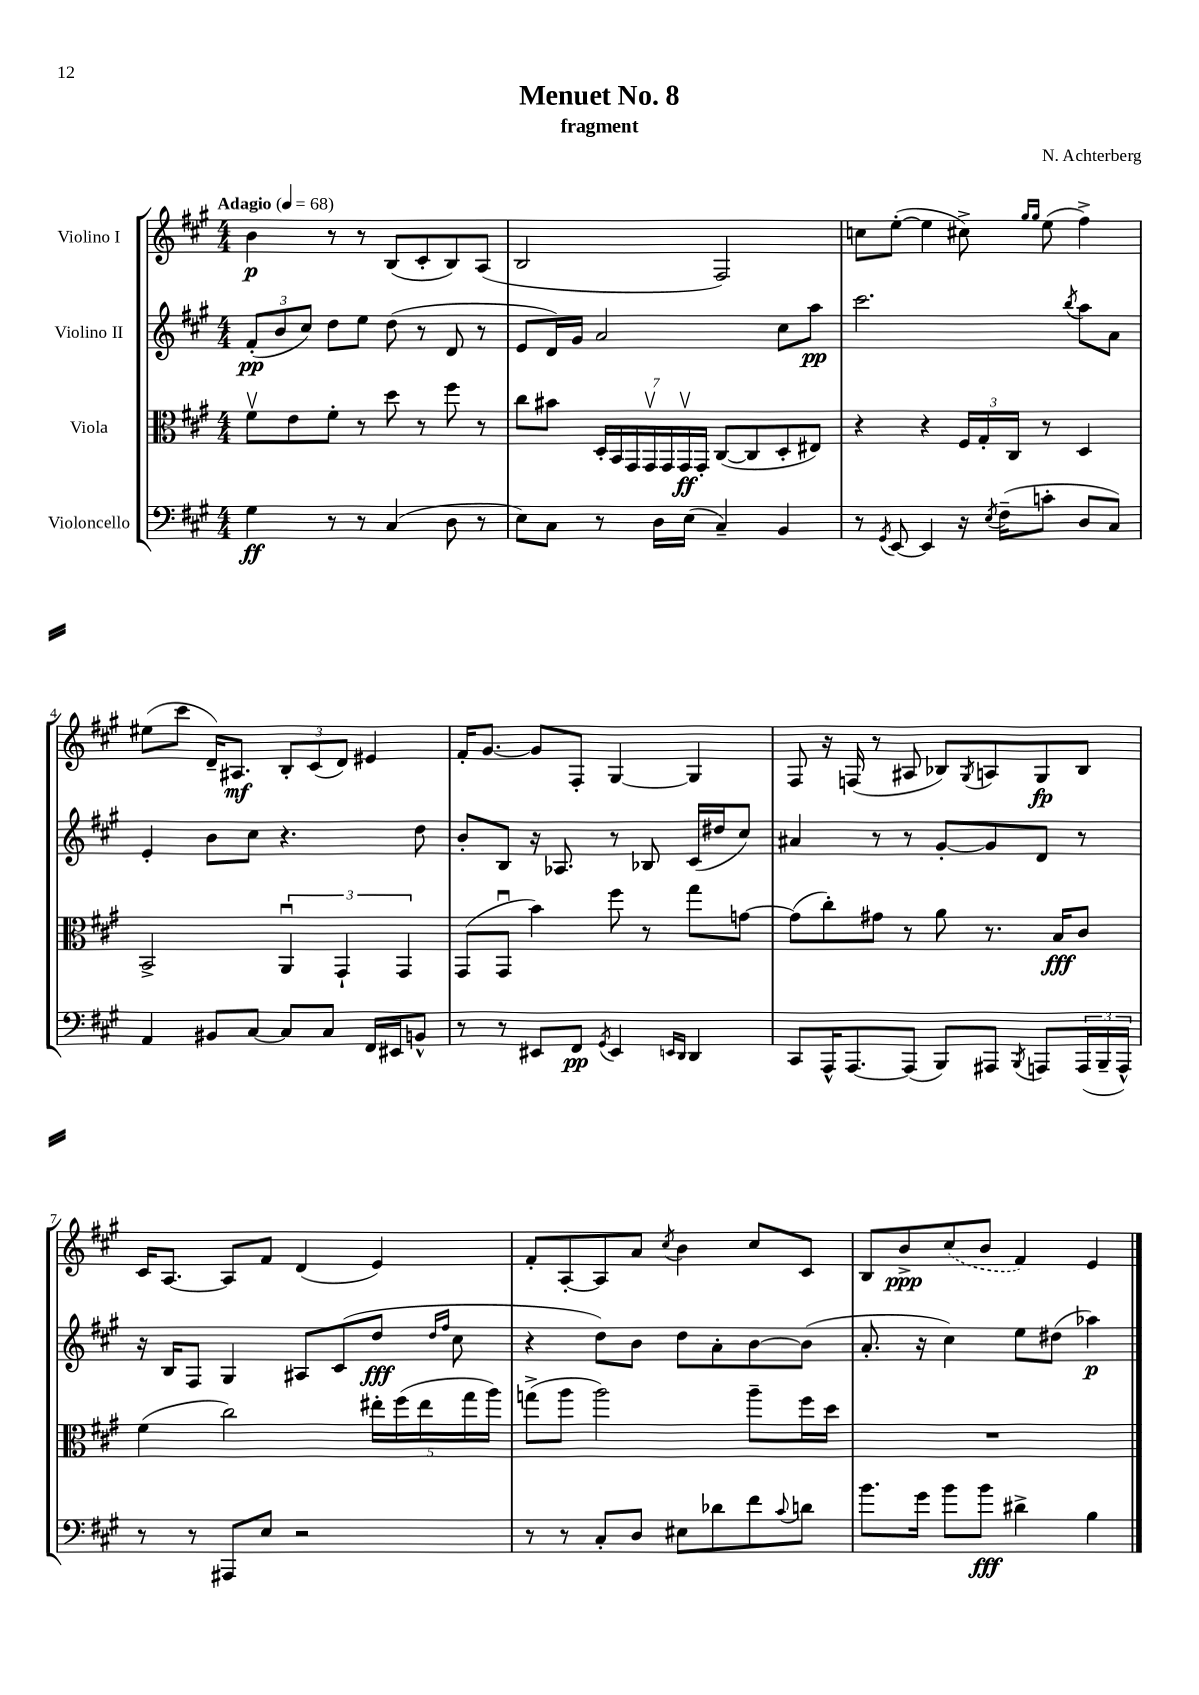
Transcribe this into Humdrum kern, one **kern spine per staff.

**kern	**kern	**kern	**kern
*staff4	*staff3	*staff2	*staff1
*clefF4	*clefC3	*clefG2	*clefG2
*k[f#c#g#]	*k[f#c#g#]	*k[f#c#g#]	*k[f#c#g#]
*M4/4	*M4/4	*M4/4	*M4/4
*MM68	*MM68	*MM68	*MM68
4G#	8f#v	(12f#'	4b
.	.	12b	.
.	8e	.	.
.	.	12cc#)	.
8r	8f#'	8dd	8r
8r	8r	8ee	8r
(4C#	8dd	(8dd	(8B
.	8r	8r	8c#'
8D	8ff#	8d	8B)
8r	8r	8r	(8A
=	=	=	=
8E)	8cc#	8e	2B
8C#	8b#	16d)	.
.	.	16g#	.
8r	28D'	2a	.
.	28BB	.	.
.	28GG#	.	.
.	28GG#v	.	.
16D	.	.	.
.	28GG#	.	.
.	28GG#v	.	.
(16E	.	.	.
.	28GG#'	.	.
4C#~)	([8C#	.	2F#)
.	8C#]	.	.
4BB	8D'	8cc#	.
.	8E#)	8aa	.
=	=	=	=
8r	4r	2.ccc#	8cc
8qGG#	.	.	.
[8EE	.	.	([8ee'
4EE]	4r	.	4ee]
16r	24F#	.	8cc#^)
.	24G#'	.	.
8qE	.	.	.
(16F#~	.	.	.
.	24C#	.	.
.	.	.	16qqgg#
.	.	.	16qqgg#
8c'	8r	.	(8ee
.	.	8qbb	.
8D	4D	8aa	4ff#^)
8C#)	.	8a	.
=	=	=	=
4AA	2BB^	4e'	(8ee#
.	.	.	8ccc#
8BB#	.	8b	16d~)
.	.	.	8.A#
[8C#	.	8cc#	.
8C#]	6AAu	4.r	12B'
.	.	.	(12c#
8C#	.	.	.
.	6GG#`	.	12d)
16FF#	.	.	4e#
16EE#	.	.	.
.	6GG#	.	.
8BB^^	.	8dd	.
=	=	=	=
8r	(8GG#	8b'	16f#'
.	.	.	[8.g#
8r	8GG#u	8B	.
8EE#	4b)	16r	8g#]
.	.	8.A-	.
8FF#	.	.	8F#'
8qGG#	.	.	.
4EE#	8ff#	8r	[4G#
.	8r	8B-	.
16qqEE	.	.	.
16qqDD	.	.	.
4DD	8gg#	(16c#	4G#]
.	.	16dd#	.
.	[8g	8cc#)	.
=	=	=	=
8CC#	(8g]	4a#	8F#
16AAA^^	8cc#')	.	16r
[8.AAA	.	.	(16F
.	8g#	8r	8r
(8AAA]	8r	8r	8A#
8BBB)	8a	[8g#'	8B-)
.	.	.	8qG#
8AAA#	8.r	8g#]	8A
8qBBB	.	.	.
8AAA	.	8d	8G#
.	16B	.	.
(24AAA	8c#	8r	8B-
24BBB~	.	.	.
24AAA^^)	.	.	.
=	=	=	=
8r	(4f#	16r	16c#
.	.	16B	[8.A
8r	.	8F#	.
8AAA#	2cc#)	4G#	8A]
8E	.	.	8f#
2r	.	8A#	(4d
.	.	(8c#	.
.	20ee#'	8dd	4e)
.	(20ff#	.	.
.	20ee#	.	.
.	.	16qqdd	.
.	.	16qqff#	.
.	.	8cc#	.
.	20gg#	.	.
.	20aa)	.	.
=	=	=	=
8r	(8gg^	4r	8f#'
8r	8aa	.	[8A'
8C#'	2aa)	8dd)	8A]
8D	.	8b	8a
.	.	.	8qcc#
8E#	.	8dd	4b
8d-	.	8a'	.
8f#	8aa~	[8b	8cc#
8qqc#	.	.	.
8d	16ff#	(8b]	8c#
.	16dd	.	.
=	=	=	=
8.b	1r	8.a'	8B
.	.	.	8b^
16g#	.	16r	.
8b	.	4cc#)	(8cc#
8b	.	.	8b
4d#^	.	8ee	4f#)
.	.	(8dd#	.
4B	.	4aa-)	4e
==	==	==	==
*-	*-	*-	*-
